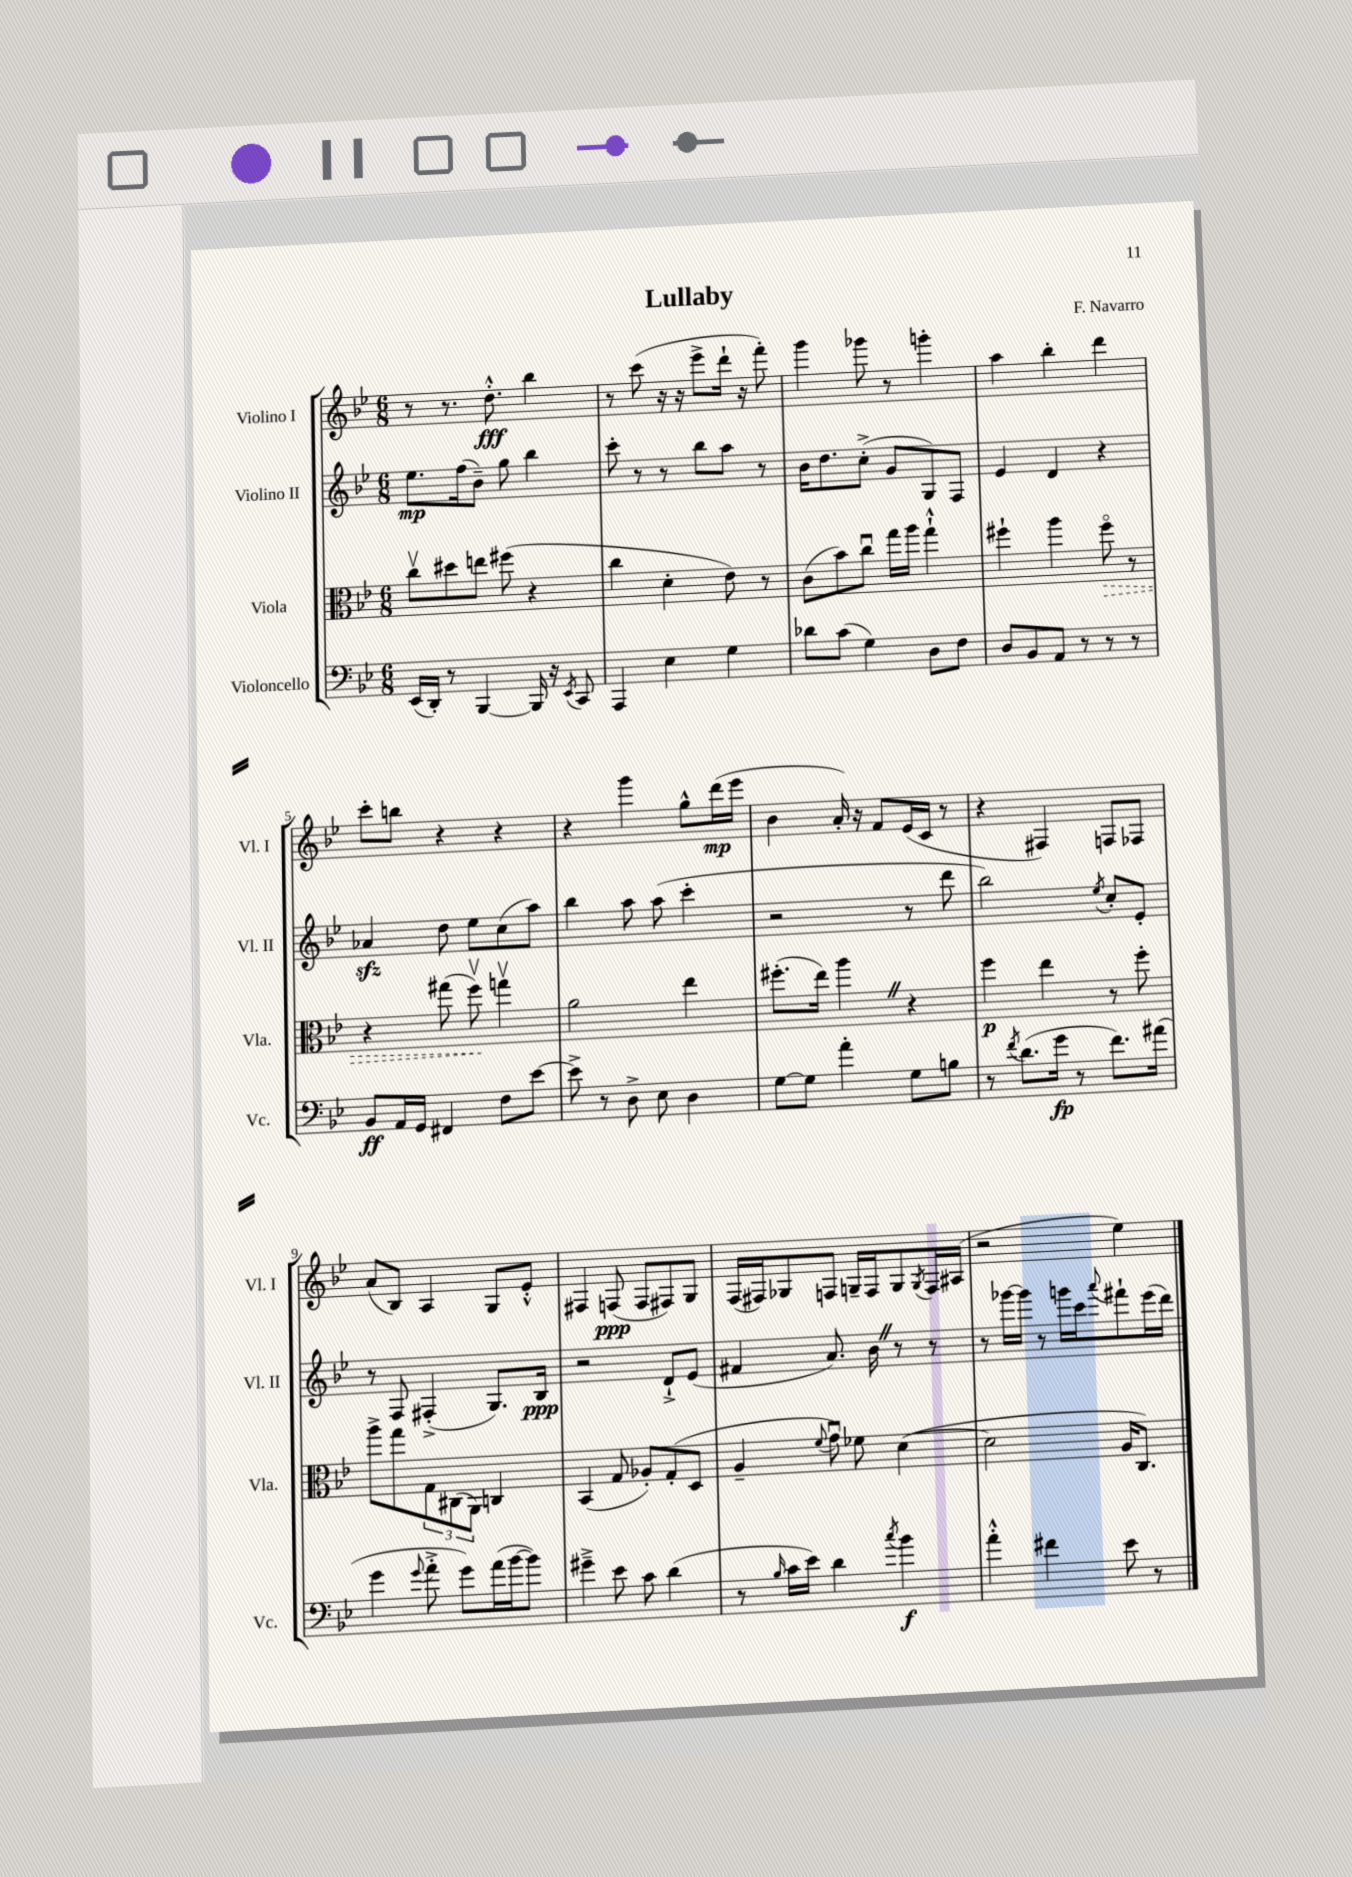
\header { title = "Lullaby" composer = "F. Navarro" }
<<
\new StaffGroup <<
\new Staff = "s0" \with { instrumentName = "Violino I" shortInstrumentName = "Vl. I" } {
    \clef treble \key bes \major \numericTimeSignature \time 6/8
    r8 r8. d''8.-.-^\fff bes''4 |
    r8 c'''8( r16 r16 ees'''8-> d'''16-! r16 f'''8-.) |
    g'''4 ges'''8 r8 g'''4-. |
    a''4 bes''4-. d'''4 |
    c'''8-. b''8 r4 r4 |
    r4 g'''4 g''8-^ d'''16\mp( ees'''16 |
    bes'4 a'16-.) r16 f'8 ees'16( c'16 r8 |
    r4 fis4) f8 fes8 |
    a'8( bes8) a4 g8 ees'8-.-^ |
    fis4 f8\ppp( f8 fis8) g8 |
    f16( fis16) ges8 f8 g16-- f16 g8 \acciaccatura { g8 } f16 ais16( |
    r2 ees''4) \bar "|." |
}
\new Staff = "s1" \with { instrumentName = "Violino II" shortInstrumentName = "Vl. II" } {
    \clef treble \key bes \major \numericTimeSignature \time 6/8
    ees''8.\mp f''16( bes'8--) g''8 bes''4 |
    c'''8-. r8 r8 bes''8 a''8 r8 |
    bes'16 d''8. c''8-.->( g'8 g8) f8 |
    ees'4 d'4 r4 |
    aes'4\sfz d''8 ees''8 c''8( a''8) |
    bes''4 a''8 a''8( c'''4-. |
    r2 r8 d'''8 |
    bes''2) \acciaccatura { ees''8 } c''8-. ees'8-. |
    r8 f8 fis4-.->( g8.) bes16\ppp |
    r2 d'8-!-> ees'8( |
    fis'4 a'8.) bes'16 \once \override BreathingSign.text = \markup { \musicglyph "scripts.caesura.straight" } \breathe r8 r8 |
    r8 ges'''16~ ges'''16 r8 g'''16 c'''16 \appoggiatura { a'''8 } fis'''8-! ees'''16( d'''16) \bar "|." |
}
\new Staff = "s2" \with { instrumentName = "Viola" shortInstrumentName = "Vla." } {
    \clef alto \key bes \major \numericTimeSignature \time 6/8
    c''8\upbow dis''8 e''8 fis''8( r4 |
    c''4 d'4-. ees'8) r8 |
    c'8( bes'8) c''8\downbow g''16 a''16 g''4-!-^ |
    fis''4-! a''4 \once \override Hairpin.style = #'dashed-line fis''8\flageolet\> r8 |
    r4 gis''8( f''8\upbow\!) g''4\upbow |
    a'2 ees''4 |
    fis''8.-.( ees''16) a''4 \once \override BreathingSign.text = \markup { \musicglyph "scripts.caesura.straight" } \breathe r4 |
    f''4\p ees''4 r8 f''8-. |
    a''8-> g''8 \tuplet 3/2 { g8 cis8( a,8) } c4 |
    bes,4( g8 aes8-.) g8-.( d8 |
    a4-- \appoggiatura { f'8 } g'8\downbow) fes'8 d'4~( |
    d'2 a16 c8.) \bar "|." |
}
\new Staff = "s3" \with { instrumentName = "Violoncello" shortInstrumentName = "Vc." } {
    \clef bass \key bes \major \numericTimeSignature \time 6/8
    ees,16( d,16-.) r8 bes,,4~ bes,,16 r16 \acciaccatura { ees,8 } c,8 |
    a,,4 ees4 g4 |
    des'8 c'8( g4) d8 f8 |
    d8 bes,8 a,8 r8 r8 r8 |
    bes,8\ff a,16 g,16 fis,4 f8 ees'8~ |
    ees'8-> r8 d8-> ees8 d4 |
    g8~ g8 a'4-. g8 b8 |
    r8 \acciaccatura { f'8 } d'8.( g'16\fp r8 f'8.) ais'16( |
    g'4 \appoggiatura { g'8 } a'8-.-> g'8) a'16( bes'16~ bes'8) |
    gis'4---> ees'8 c'8 d'4( |
    r8 \grace { bes16 } c'16 ees'16) d'4 \acciaccatura { c''8 } bes'4\f |
    a'4-.-^ fis'4 ees'8 r8 \bar "|." |
}
>>
>>
